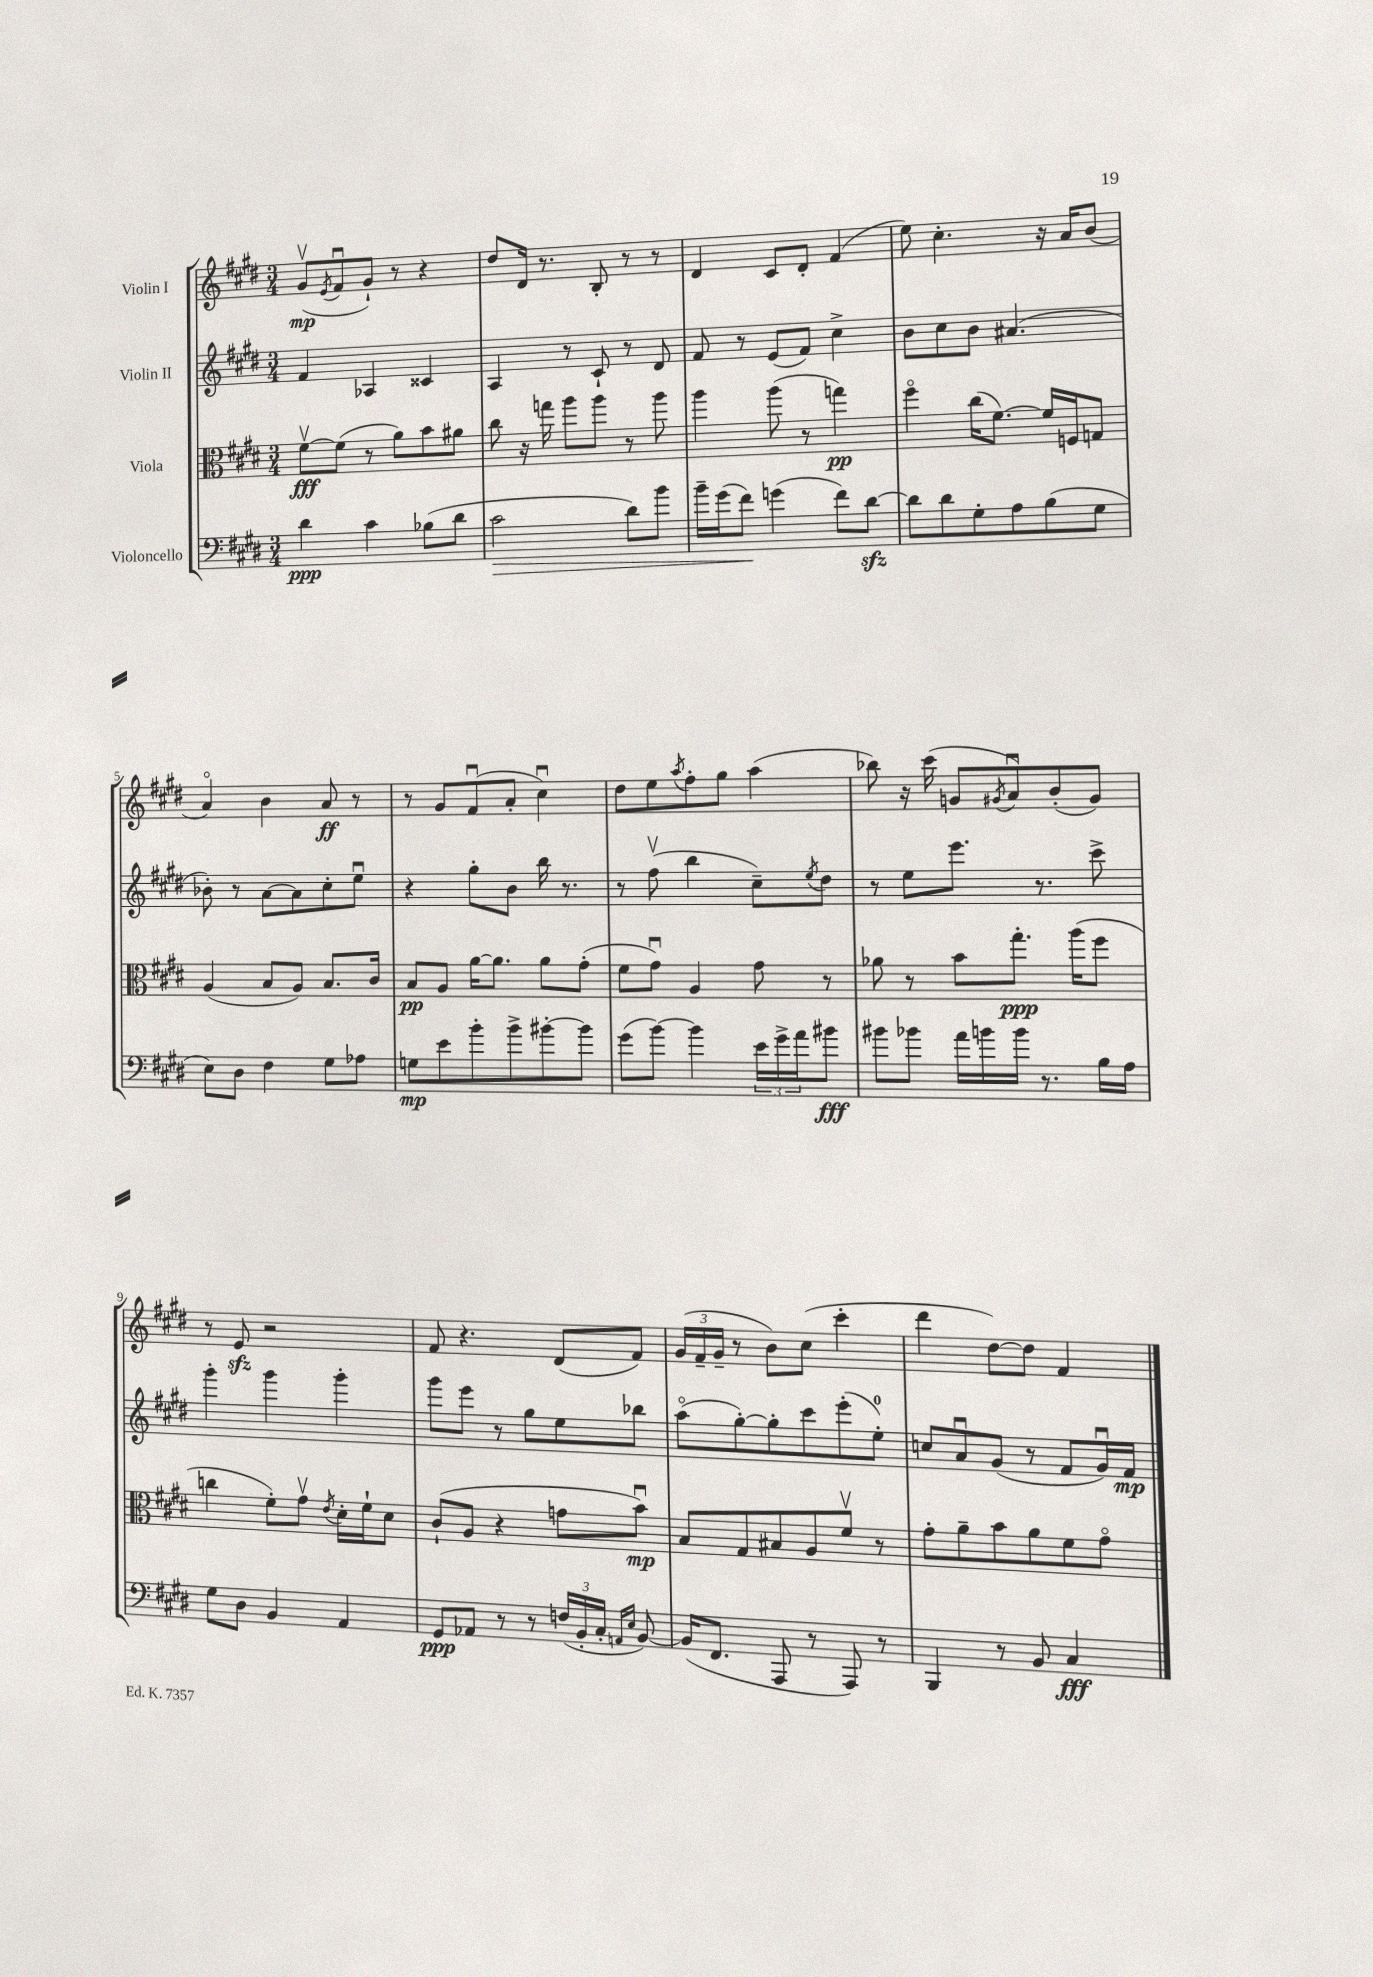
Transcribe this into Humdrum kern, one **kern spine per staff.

**kern	**dynam	**kern	**dynam	**kern	**dynam	**kern	**dynam
*part4	*part4	*part3	*part3	*part2	*part2	*part1	*part1
*staff4	*staff4	*staff3	*staff3	*staff2	*staff2	*staff1	*staff1
*I"Violoncello	*	*I"Viola	*	*I"Violin II	*	*I"Violin I	*
*clefF4	*	*clefC3	*	*clefG2	*	*clefG2	*
*k[f#c#g#d#]	*	*k[f#c#g#d#]	*	*k[f#c#g#d#]	*	*k[f#c#g#d#]	*
*M3/4	*	*M3/4	*	*M3/4	*	*M3/4	*
=1	=1	=1	=1	=1	=1	=1	=1
4d#\	ppp	[8f#v\L	fff	4f#/	.	(8g#v/L	mp
.	.	.	.	.	.	8qe/	.
.	.	(8f#\J]	.	.	.	8f#u/	.
4c#\	.	8r	.	4A-X/	.	8g#`/J)	.
.	.	8a\L)	.	.	.	8r	.
(8B-X\L	.	8b\	.	4c##X/	.	4r	.
8d#\J	.	8a#X\J	.	.	.	.	.
=2	=2	=2	=2	=2	=2	=2	=2
!	!LO:HP:b	!	!	!	!	!	!
2c#\	>	8cc#\	.	4A/	.	8dd#/L	.
.	.	16r	.	.	.	16d#/Jk	.
.	.	16ggn\	.	.	.	8.r	.
.	.	8aa\L	.	8r	.	.	.
.	.	8aa\J	.	8c#`/	.	8B'/	.
8d#\L)	.	8r	.	8r	.	8r	.
8b\J	.	8aa\	.	8d#/	.	8r	.
=3	=3	=3	=3	=3	=3	=3	=3
16b~\LL	.	4aa\	.	8f#/	.	4d#/	.
(16g#\J	.	.	.	.	.	.	.
8f#\J)	.	.	.	8r	.	.	.
(4gn\	]	(8aa\	.	(8e/L	.	8c#/L	.
.	.	8r	.	8f#/J)	.	8d#'/J	.
8f#\L)	.	4ggn\)	pp	4cc#^\	.	(4f#/	.
[8d#zz\J	.	.	.	.	.	.	.
=4	=4	=4	=4	=4	=4	=4	=4
8d#\L]	.	4ff#\	.	8b\L	.	8ee\)	.
8d#\	.	.	.	8cc#\	.	4.cc#'\	.
8G#'\	.	(16cc#\KL	.	8b\J	.	.	.
.	.	[8.f#\J)	.	.	.	.	.
8A\	.	.	.	(4.a#X/	.	.	.
(8B\	.	16f#/LL]	.	.	.	16r	.
.	.	16Fn/J	.	.	.	16a/KL	.
8G#\J	.	8Gn/J	.	.	.	(8b/J	.
!!LO:LB:g=z
=5	=5	=5	=5	=5	=5	=5	=5
8E\L)	.	(4A/	.	8b-X'\)	.	4a/)	.
8D#\J	.	.	.	8r	.	.	.
4F#\	.	8B/L	.	[8a\L	.	4b\	.
.	.	8A/J)	.	8a\]	.	.	.
8G#\L	.	8.B/L	.	8cc#'\	.	8a/	ff
8A-X\J	.	.	.	8eeu\J	.	8r	.
.	.	16c#/Jk	.	.	.	.	.
=6	=6	=6	=6	=6	=6	=6	=6
8Gn\L	mp	8B/L	pp	4r	.	8r	.
8e\	.	8A/J	.	.	.	8g#/L	.
8b'\	.	[16a\KL	.	8gg#'\L	.	(8f#u/	.
.	.	8.a\J]	.	.	.	.	.
8b^\	.	.	.	8b\J	.	8a'/J	.
[8b#X'\	.	8a\L	.	16bb\	.	4cc#u\)	.
.	.	.	.	8.r	.	.	.
8b#\J]	.	(8g#'\J	.	.	.	.	.
=7	=7	=7	=7	=7	=7	=7	=7
(8g#\L	.	8f#\L	.	8r	.	8dd#\L	.
[8b\J)	.	8g#u\J)	.	(8ff#v\	.	8ee\	.
.	.	.	.	.	.	8qaa/	.
4b\]	.	4A/	.	4bb\	.	8ff#'\	.
.	.	.	.	.	.	8gg#\J	.
24e\LL	.	8g#\	.	8cc#~\L)	.	(4aa\	.
24g#^\	.	.	.	.	.	.	.
24a\J	.	.	.	.	.	.	.
.	.	.	.	8qee/	.	.	.
8b#X\J	fff	8r	.	8dd#\J	.	.	.
=8	=8	=8	=8	=8	=8	=8	=8
8b#X\L	.	8a-X\	.	8r	.	8bb-X\)	.
8b-X\J	.	8r	.	8ee\L	.	16r	.
.	.	.	.	.	.	(16ccc#\	.
16a\LL	.	8b\L	.	8.eee\J	.	8gn/L	.
16bn\	.	.	.	.	.	.	.
.	.	.	.	.	.	8qg#X/	.
16b\JJ	.	8.gg#'\J	ppp	.	.	8au/)	.
8.r	.	.	.	8.r	.	.	.
.	.	.	.	.	.	(8b'/	.
.	.	(16aa\KL	.	.	.	.	.
16B\LL	.	8ff#\J	.	8ccc#^\	.	8g#/J)	.
16A\JJ	.	.	.	.	.	.	.
!!LO:LB:g=z
=9	=9	=9	=9	=9	=9	=9	=9
8G#\L	.	4ccn\	.	4ggg#'\	.	8r	.
8D#\J	.	.	.	.	.	8ezz/	.
4BB/	.	8f#'\L)	.	4ggg#\	.	2r	.
.	.	8g#v\J	.	.	.	.	.
.	.	8qe/	.	.	.	.	.
4AA/	.	16d#'\LL	.	4ggg#'\	.	.	.
.	.	16f#`\J	.	.	.	.	.
.	.	8d#\J	.	.	.	.	.
=10	=10	=10	=10	=10	=10	=10	=10
8GG#/L	ppp	(8c#`/L	.	8ggg#\L	.	8f#/	.
8AA-X/J	.	8A/J	.	8eee\J	.	4.r	.
8r	.	4r	.	8r	.	.	.
8r	.	.	.	8gg#\L	.	.	.
(24Fn/LL	.	8gn\L	.	8ee\	.	(8d#/L	.
24BB'/	.	.	.	.	.	.	.
24C#'/JJ	.	.	.	.	.	.	.
16qqAAn/LL	.	.	.	.	.	.	.
16qqE/JJ	.	.	.	.	.	.	.
[8BB/)	.	8bu\J)	mp	8bb-X\J	.	8f#/J)	.
=11	=11	=11	=11	=11	=11	=11	=11
(16BB/KL]	.	8B/L	.	(8aa\L	.	(24g#/LL	.
.	.	.	.	.	.	24f#~/	.
8.FF#/J	.	.	.	.	.	.	.
.	.	.	.	.	.	24g#~/JJ	.
.	.	8G#/	.	[8gg#'\)	.	8r	.
8AAA/	.	8B#X/	.	8gg#'\]	.	8b\L)	.
8r	.	8A/	.	8ccc#\	.	(8cc#\J	.
8AAA/)	.	8f#v/J	.	(8eee'\	.	4ccc#'\	.
8r	.	8r	.	8ee'\J)	.	.	.
=12	=12	=12	=12	=12	=12	=12	=12
4BBB/	.	8g#'\L	.	8ccn/L	.	4ddd#\	.
.	.	8a~\	.	8au/	.	.	.
8r	.	8b\	.	(8g#/J	.	[8dd#\L)	.
8BB/	.	8a\	.	8r	.	8dd#\J]	.
4C#/	fff	8f#\	.	8f#/L	.	4f#/	.
.	.	8g#\J	.	16g#u/L)	.	.	.
.	.	.	.	16f#/JJ	mp	.	.
==	==	==	==	==	==	==	==
*-	*-	*-	*-	*-	*-	*-	*-
